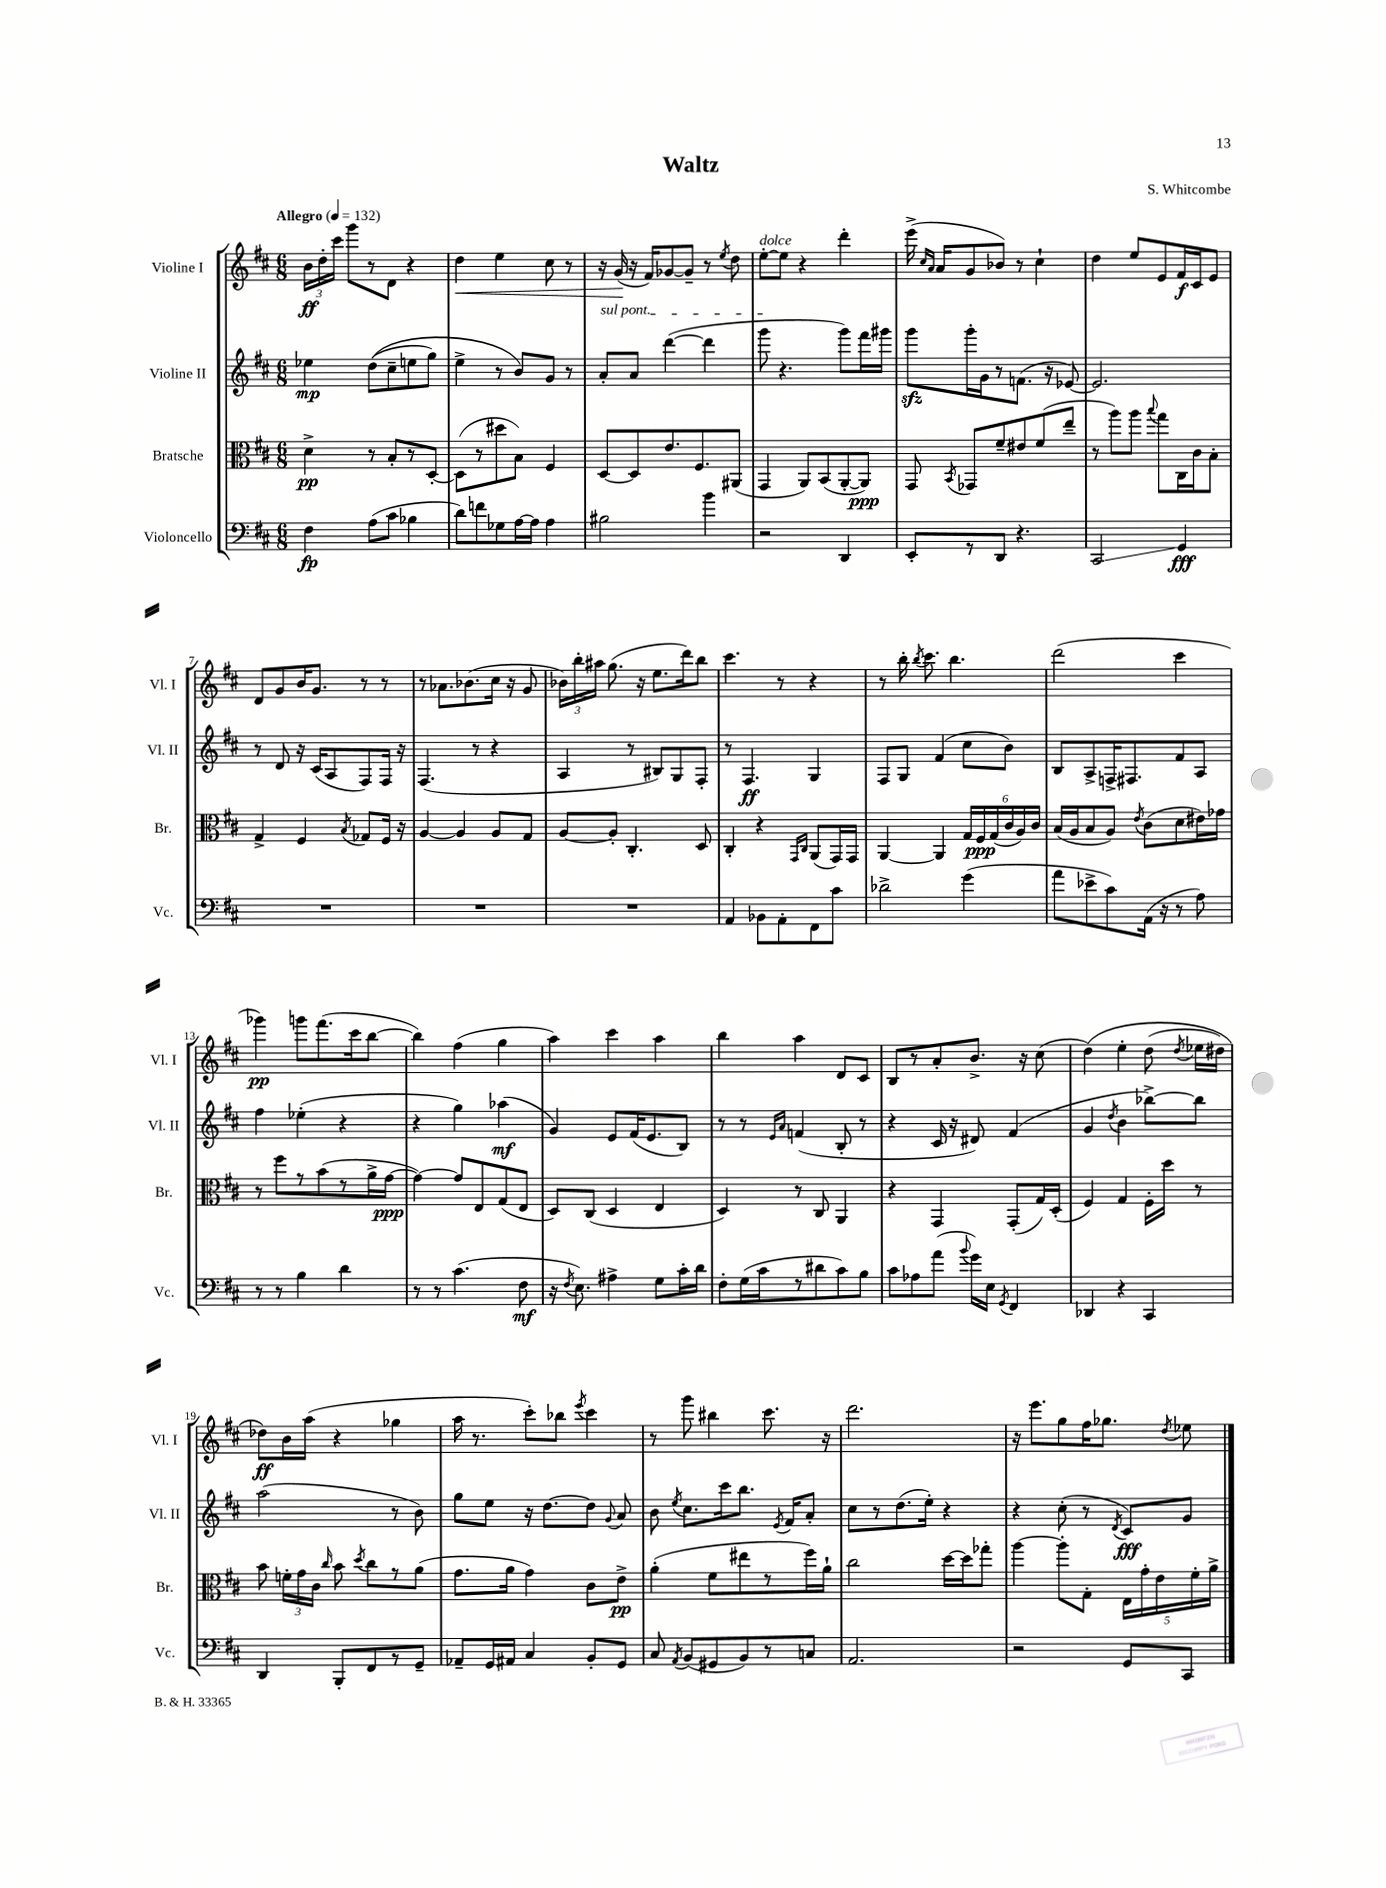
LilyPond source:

\header { title = "Waltz" composer = "S. Whitcombe" }
<<
\new StaffGroup <<
\new Staff = "s0" \with { instrumentName = "Violine I" shortInstrumentName = "Vl. I" } {
    \clef treble \key d \major \numericTimeSignature \time 6/8 \tempo "Allegro" 4 = 132
    \autoBeamOff \tuplet 3/2 { b'16[\ff d''16-. cis'''16] } g'''8[ r8 d'8] r4 |
    d''4\< e''4 cis''8 r8 |
    r16 g'16\!( r16 fis'16[) ges'8~ ges'8]-- r8 \acciaccatura { e''8 } d''8 |
    e''8[~-.^\markup { \italic "dolce" } e''8] r4 d'''4-. |
    e'''16->( \grace { cis''16[ a'16] } a'16[ g'8 bes'8]) r8 cis''4-! |
    d''4 e''8[ e'8 fis'16\f cis'16 e'8] |
    d'8[ g'8 b'16 g'8.] r8 r8 |
    r8 aes'8.[ bes'8.( cis''16] r16 g'8 |
    \tuplet 3/2 { bes'16[) b''16-. ais''16] } g''8.( r16 e''8.[ d'''16) b''8] |
    cis'''4. r8 r4 |
    r8 b''16-. \acciaccatura { b''8 } cis'''8. b''4. |
    d'''2( cis'''4 |
    ges'''4\pp) g'''8[ fis'''8.( cis'''16 b''8]~ |
    b''4) fis''4( g''4 |
    a''4) cis'''4 a''4 |
    b''4 a''4 d'8[ cis'8] |
    b8[ r8 a'8-. b'8.]-> r16 cis''8( |
    d''4)\( e''4-. d''8( \acciaccatura { d''8 } ees''16[ dis''16]) |
    des''8[\ff\) b'16 a''16]( r4 ges''4 |
    a''16 r8. cis'''8[-.) bes''8] \acciaccatura { e'''8 } cis'''4 |
    r8 g'''8 bis''4 cis'''8. r16 |
    d'''2. |
    r16 e'''8.[ g''8 fis''16 ges''8.] \acciaccatura { d''8 } ees''8 \bar "|." |
}
\new Staff = "s1" \with { instrumentName = "Violine II" shortInstrumentName = "Vl. II" } {
    \clef treble \key d \major \numericTimeSignature \time 6/8
    \autoBeamOff ees''4\mp d''8[(\( cis''8-- e''8 g''8]) |
    e''4-> r8 b'8[\) g'8] r8 |
    \once \override TextSpanner.bound-details.left.text = \markup { \italic "sul pont." } a'8[-.\startTextSpan a'8] d'''4~( d'''4 |
    g'''8\stopTextSpan r4. g'''8[) fis'''16 gis'''16] |
    g'''8[\sfz g'''16-. g'16 r8 f'8.]( r16 ees'8~) |
    ees'2. |
    r8 d'8 r16 cis'16[( a8 fis8) fis16] r16 |
    fis4.( r8 r4 |
    a4 r8 bis8[) g8 fis8]-. |
    r8 fis4.\ff g4 |
    fis8[ g8] fis'4( cis''8[ b'8]) |
    b8[ a8-> f16-> fis8. fis'8 a8] |
    fis''4 ees''4-.( r4 |
    r4 g''4) aes''4\mf( |
    g'4) e'8[ fis'16( e'8. b8]) |
    r8 r8 \grace { e'16[ a'16] } f'4( b8-. r8 |
    r4 cis'16 r16 dis'8) fis'4( |
    g'4 \acciaccatura { d''8 } b'4 bes''8[~->) bes''8] |
    a''2( r8 b'8) |
    g''8[ e''8] r16 d''8.[~ d''8] \appoggiatura { g'8 } a'8 |
    b'8 \acciaccatura { e''8 } cis''8.[ cis'''16 b''8.] \acciaccatura { e'8 } fis'16[ a'8]-. |
    cis''8[ r8 d''8.( e''16]-.) r4 |
    r4 cis''8-.( r8 \acciaccatura { d'8 } cis'8[\fff) g'8] \bar "|." |
}
\new Staff = "s2" \with { instrumentName = "Bratsche" shortInstrumentName = "Br." } {
    \clef alto \key d \major \numericTimeSignature \time 6/8
    \autoBeamOff d'4->\pp r8 b8[-. r8 d8]~-. |
    d8[( r8 dis''8 b8]) fis4 |
    d8[~ d8 e'8. fis8. ais,8]( |
    g,4 a,8[) b,8( a,8~-. a,8]\ppp) |
    g,8 \acciaccatura { b,8 } ges,8[ fis'8-- eis'8 fis'8( e''8]-- |
    r8 a''8[) a''8] \appoggiatura { b''8 } g''8[ cis16 cis'16 b8]-. |
    g4-> fis4 \acciaccatura { b8 } ges8[ fis16] r16 |
    a4~ a4 a8[ g8] |
    a8[~ a8]-. cis4.-. d8 |
    cis4-. r4 \grace { g,16[ cis16] } a,8[( g,16) g,16] |
    a,4~ a,4 \tuplet 6/4 { g16[ fis16\ppp g16( cis'16 a16) cis'16] } |
    b16[( a16 b8 a8]) \acciaccatura { e'8 } cis'8[( d'8 eis'16) ges'16] |
    r8 fis''8[ r8 b'8( r8 a'16-> g'16]~\ppp |
    g'4~) g'8[ e8 g8( e8] |
    d8[) cis8]( d4 e4 |
    d4) r8 cis8 a,4 |
    r4 g,4 g,8[-.( g16) d16]-.( |
    fis4) g4 fis16[-. d''16] r8 |
    b'8 \tuplet 3/2 { f'16[-. g'16 cis'16] } \grace { cis''16 } b'8 \acciaccatura { d''8 } cis''8[ r8 a'8]( |
    g'8.[ a'16] g'4) cis'8[ e'8]->\pp |
    a'4-.( fis'8[ eis''8 r8 fis''16) a'16]-! |
    cis''2 d''16[~ d''16 ges''8]-. |
    a''4~ a''8[-. g8]-. \tuplet 5/4 { e16[ g'16-. e'16 fis'16-. a'16]-> } \bar "|." |
}
\new Staff = "s3" \with { instrumentName = "Violoncello" shortInstrumentName = "Vc." } {
    \clef bass \key d \major \numericTimeSignature \time 6/8
    \autoBeamOff fis4\fp a8[( cis'8] bes4 |
    d'8[) f'8 ges8 a16~ a16] a4 |
    bis2 b'4 |
    r2 d,4 |
    e,8[-. r8 d,8] r4. |
    cis,2\glissando g,4\fff |
    R2. |
    R2. |
    R2. |
    a,4 bes,8[ a,8-. fis,8 cis'8] |
    des'2-> g'4( |
    a'8[ ees'8-> cis'8) a,16]( r16 r8 a8) |
    r8 r8 b4 d'4 |
    r8 r8 cis'4.( fis8\mf |
    r16 \acciaccatura { fis8 } e8.) ais4-> g8[ cis'16-. d'16] |
    fis8[-. g16( cis'16 r8 dis'8 cis'8) b8] |
    cis'8[ aes8 a'8]( \appoggiatura { b'8 } g'16[) e16] \acciaccatura { g,8 } fis,4 |
    des,4 r4 cis,4 |
    d,4 b,,8[-. fis,8 r8 g,8]-- |
    aes,8[-- g,16 ais,16] cis4 b,8[-. g,8] |
    cis8 \acciaccatura { a,8 } b,8[( gis,8 b,8) r8 c8] |
    a,2. |
    r2 g,8[ cis,8] \bar "|." |
}
>>
>>
